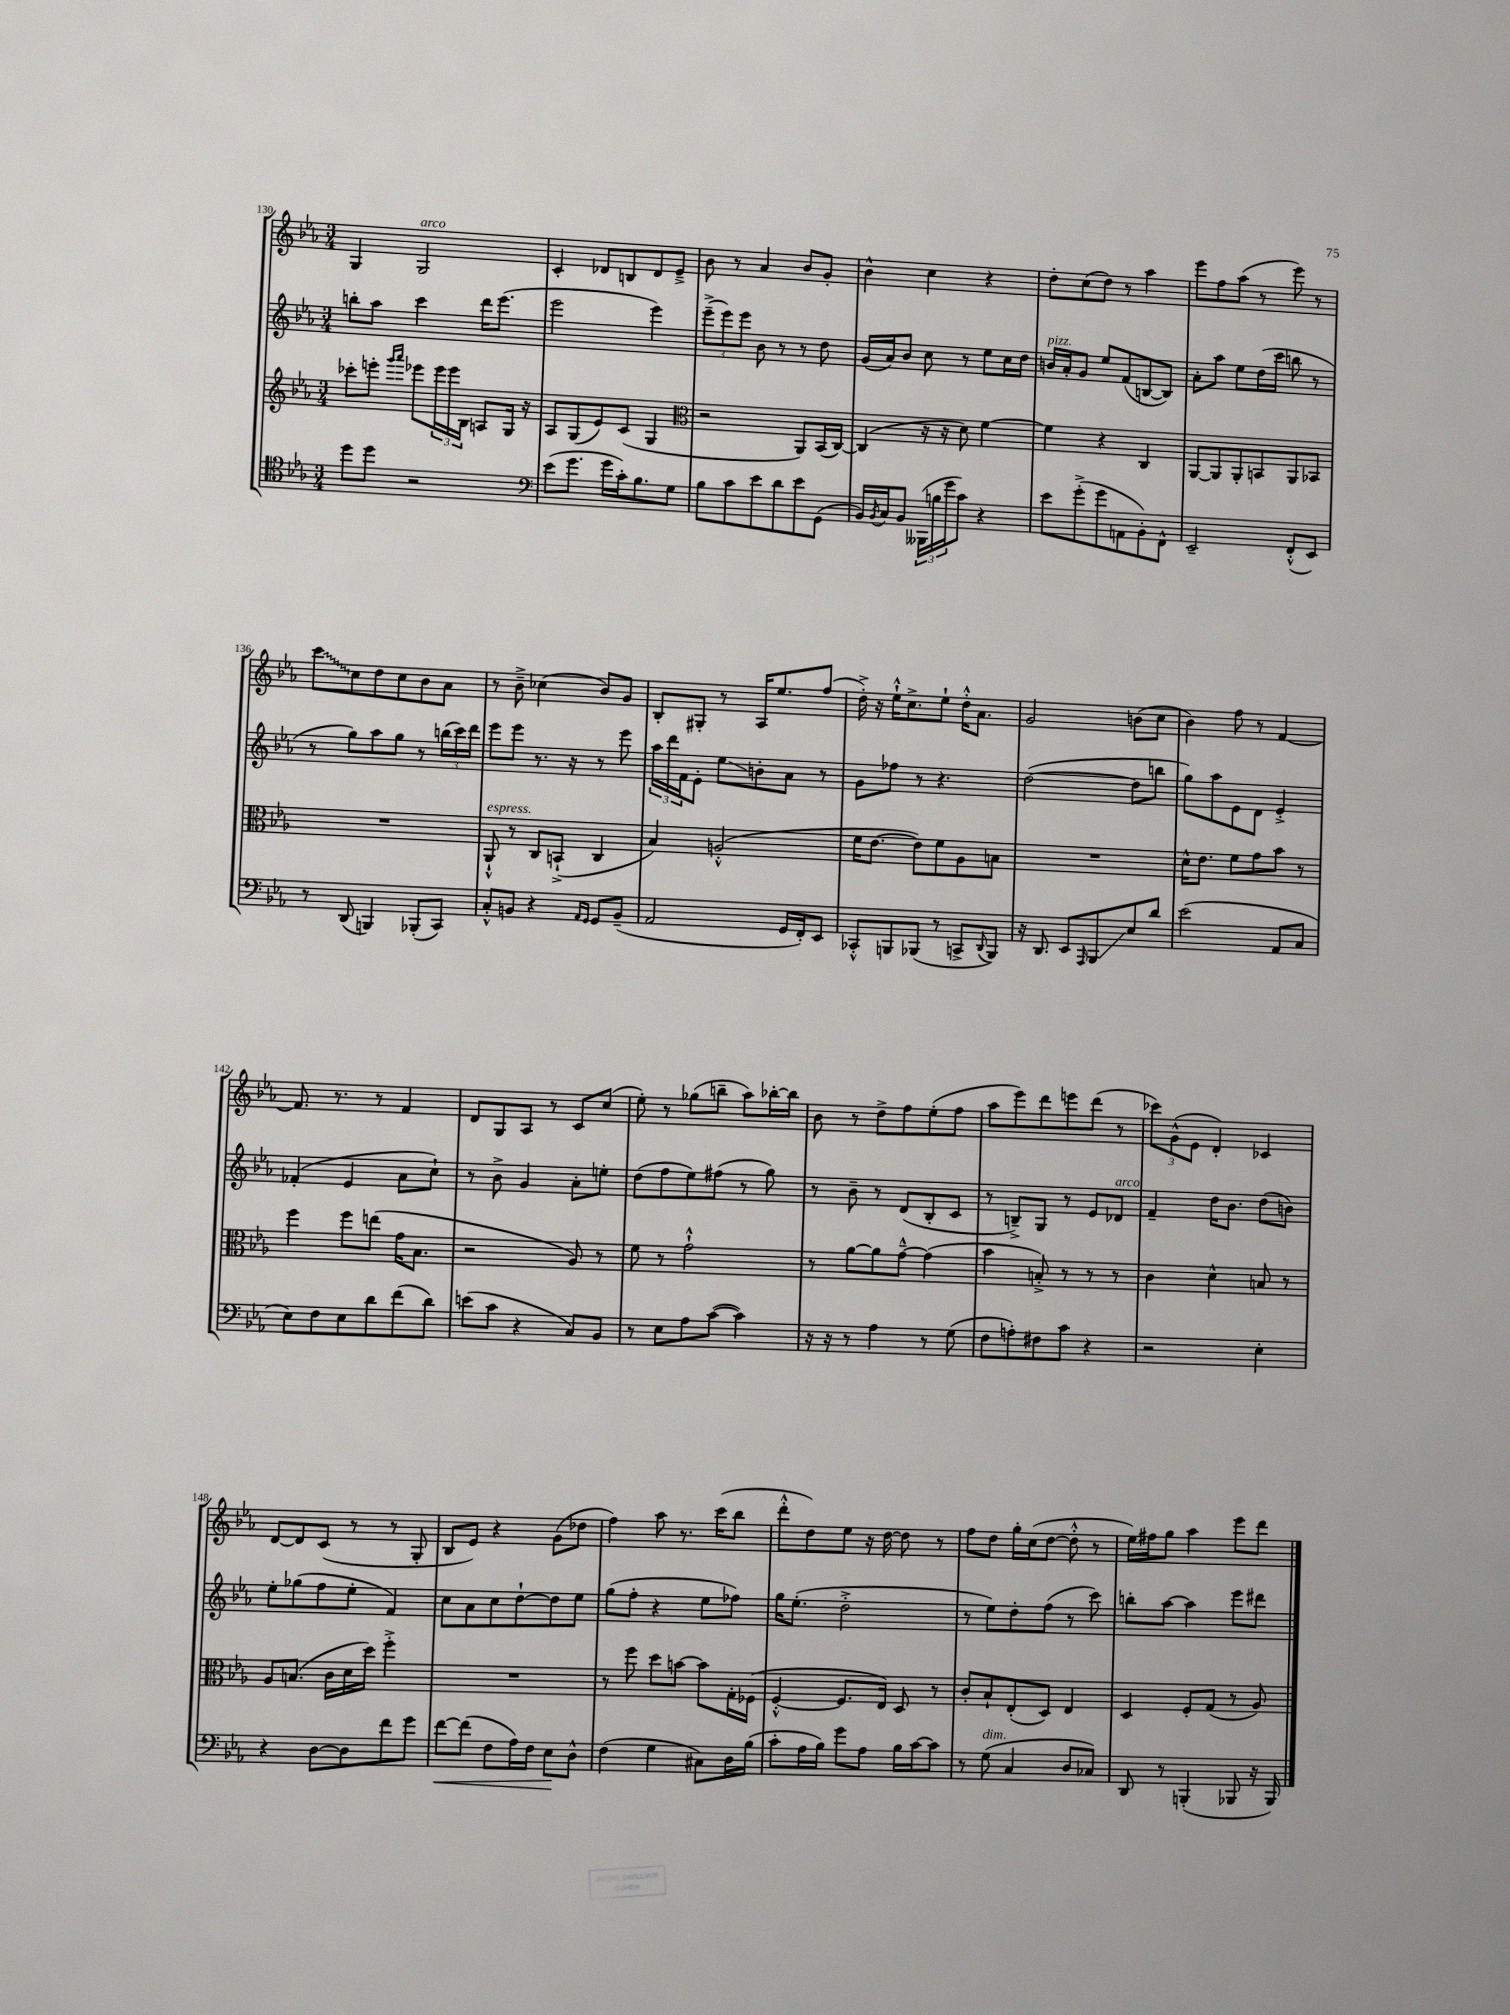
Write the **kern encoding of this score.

**kern	**kern	**kern	**kern
*staff4	*staff3	*staff2	*staff1
*clefC4	*clefG2	*clefG2	*clefG2
*k[b-e-a-]	*k[b-e-a-]	*k[b-e-a-]	*k[b-e-a-]
*M3/4	*M3/4	*M3/4	*M3/4
8dd	8ccc-'	8bb'	4G
8dd	8eee'	8aa-	.
.	16qqggg	.	.
.	16qqaaa-	.	.
2r	8eee-	4ccc	2G
.	24eee-	.	.
.	24eee-	.	.
.	24B-	.	.
.	8A	16ddd	.
.	.	(8.eee-	.
.	16G	.	.
.	16r	.	.
=	=	=	=
*clefF4	*	*	*
(8e-	8A-	2eee-	4c'
8.g	(8G	.	.
.	8e-)	.	8d-
16g	.	.	.
16c')	(8c	.	8B
8.B-	.	.	.
.	4G	4eee-)	8d-
8G	.	.	8e-~^
=	=	=	=
*	*clefC3	*	*
8B-	2r	(12eee-~^	8b-
.	.	12eee-)	.
8c	.	.	8r
.	.	12eee-	.
8e-	.	8b-	4a-
8d	.	8r	.
8e-	8AA-)	8r	8b-
(8GG	(16BB-	8dd	8g'
.	[16C)	.	.
=	=	=	=
16BB-)	(4C]	(16g	4b-^^
8qBB-	.	.	.
16C	.	16a-)	.
8BB-	.	8b-	.
(24BBB--	16r	8cc	4cc
24B	.	.	.
.	16r	.	.
24g	.	.	.
8c)	8d)	8r	.
4r	[4f	8ee-	4r
.	.	16cc	.
.	.	16dd	.
=	=	=	=
8e-	4f]	16b	8dd'
.	.	16a-'	.
(8g'^	.	8g	(8cc
8g	4r	8ee-	8dd)
8AA	.	(8f	8r
8BB-')	4C	[8B	4aa-
8FF^^	.	8B])	.
=	=	=	=
2EE-~	[8AA-	8a-'	8eee-
.	8AA-]	8aa-	8ff
.	8AA-'	8ee-	(8aa-
.	8BB	(16dd	8r
.	.	16ccc	.
(8FF'^^	8AA-	8bb	8eee-)
8EE-)	8BB-	8r	8r
=	=	=	=
8r	2.r	8r	8ccc
(8DD	.	8gg)	8cc
4BBB)	.	8aa-	8dd
.	.	8gg	8cc
(8BBB-'	.	8r	8b-
8CC)	.	(24bb	8a-
.	.	24ccc)	.
.	.	24ddd	.
=	=	=	=
8C'^^	8AA-`^^	8eee-	8r
8BB	8r	8eee-	8b-~^
4r	8C	8.r	(4cc-
.	(8BB`^	.	.
.	.	16r	.
16qqAA-	.	.	.
16qqGG	.	.	.
8GG	4C	8r	8b-)
(8BB~	.	8eee-	8g
=	=	=	=
2AA-	4B-)	24aa-	8B-'
.	.	24ddd	.
.	.	24f	.
.	.	8e-'	8G#'
.	(2A'^^	8ee-	8r
.	.	8b'	16A-
.	.	.	8.ee-
16GG	.	8a-	.
16FF')	.	.	.
8EE-	.	8r	(8ff
=	=	=	=
8CC-'^^	16f	8g	16dd'^)
.	[8.e-	.	16r
8BBB	.	8ff-	16ee-`^^
.	.	.	8.cc^
(8BBB-	8e-])	8r	.
8r	8f	4.r	8ee-`
8CC^	8A-	.	16dd'^^
.	.	.	8.a-
8qqDD	.	.	.
8BBB-)	8B	.	.
=	=	=	=
16r	2.r	([2dd	2g
8.DD	.	.	.
8EE-	.	.	.
16qqAAA-	.	.	.
8BBB-	.	.	.
8E-	.	8dd]	(8b
8d	.	8bb	8cc
=	=	=	=
(2e-	16d^^	8gg)	4b-)
.	8.e-	.	.
.	.	8aa-	.
.	8f	8e-	8ff
.	8g	8d	8r
8AA-	8b-	4e-'^	[4f
8C	8r	.	.
=	=	=	=
8E-)	4ff	(4f-'	8.f]
8F	.	.	.
.	.	.	8.r
8E-	8ff	4e-	.
8d	(8ee	.	8r
(8f	16g	8a-	4f
.	8.B-	.	.
8d)	.	8cc`)	.
=	=	=	=
(8e	2r	8r	8d
8c	.	8b-^	8G
4r	.	4g	8A-
.	.	.	8r
8C)	8A-)	8a-'	8c
8BB-	8r	8ee'	(8cc
=	=	=	=
8r	8f	(8dd	8ee-')
8E-	8r	8ff	8r
8A-	2g`^^	8ee-)	(8gg-
([8c	.	(8ff#	8bb~
4c])	.	8r	8aa-)
.	.	8gg)	[16bb-'
.	.	.	16bb-]
=	=	=	=
16r	8r	8r	8b-
16r	.	.	.
8r	[8a-	8b-~	8r
4A-	8a-]	8r	8dd^
.	[8g~^^	(8d	8ff
8r	(4g]	8B-'	(8ee-'
(8G	.	8c	8ff
=	=	=	=
8F	4b-	8r	8aa-
8A')	.	8B~^)	8eee-)
8F#	8B'^)	8G	8ddd
8c	8r	8r	8eee
4r	8r	8e-	(8ddd
.	8r	8d-	8r
=	=	=	=
2r	4c	4f~	12ccc-)
.	.	.	(12g^^
.	.	.	12e-
.	4d^^	16dd	4d')
.	.	8.b-	.
4E-'	8B	(8dd	4c-
.	8r	8b)	.
=	=	=	=
4r	8A-	8ee-'	[8d
.	(8.B	(8gg-	8d]
[8D	.	8ff	(8c
.	16c	.	.
8D]	16d	8ee-'	8r
.	16dd)	.	.
8f	4ff'^	4f)	8r
8g	.	.	8G'
=	=	=	=
[8f	2.r	8cc	8B-
(8f]	.	8a-	8e-)
8F	.	8cc	4r
16A-)	.	[8dd`	.
16F	.	.	.
8E-	.	8dd]	(8g
8D^^	.	8ee-	8dd-
=	=	=	=
(4F	8r	(8gg	4ff)
.	8ff	8ff'	.
4G	8dd	4r	8aa-
.	[8b	.	8.r
8C#)	8b]	8ee-	.
.	.	.	(16ccc
16D	16G'	8ff-)	8bb-
(16B-	(16F-	.	.
=	=	=	=
8c'	[4F'^^	16gg	8ddd'^^
.	.	(8.ee-'	.
16A-	.	.	8dd)
16B-)	.	.	.
8g	8.F]	2dd'^	8ee-
8A-	.	.	16r
.	16E-)	.	[16dd
16B-	8D	.	8dd]
[16c	.	.	.
8c]	8r	.	8r
=	=	=	=
8r	8c'	8r	8ff
(8G	8B-`	8ee-)	8dd
4C	(8E-'	8dd'	16gg'
.	.	.	(16cc
.	8D)	(8ff	[8dd
8D	4E-	8r	8dd'^^]
8C-)	.	8ccc)	8r
=	=	=	=
8DD	4D	8bb'	16ee-)
.	.	.	16ff#
8r	.	[8aa-	8gg
(4BBB'	8F'	4aa-]	4aa-
.	(8G	.	.
8BBB-	8r	8eee-	8eee-
16r	8A-)	8ddd#	8ddd
16BBB-)	.	.	.
==	==	==	==
*-	*-	*-	*-
